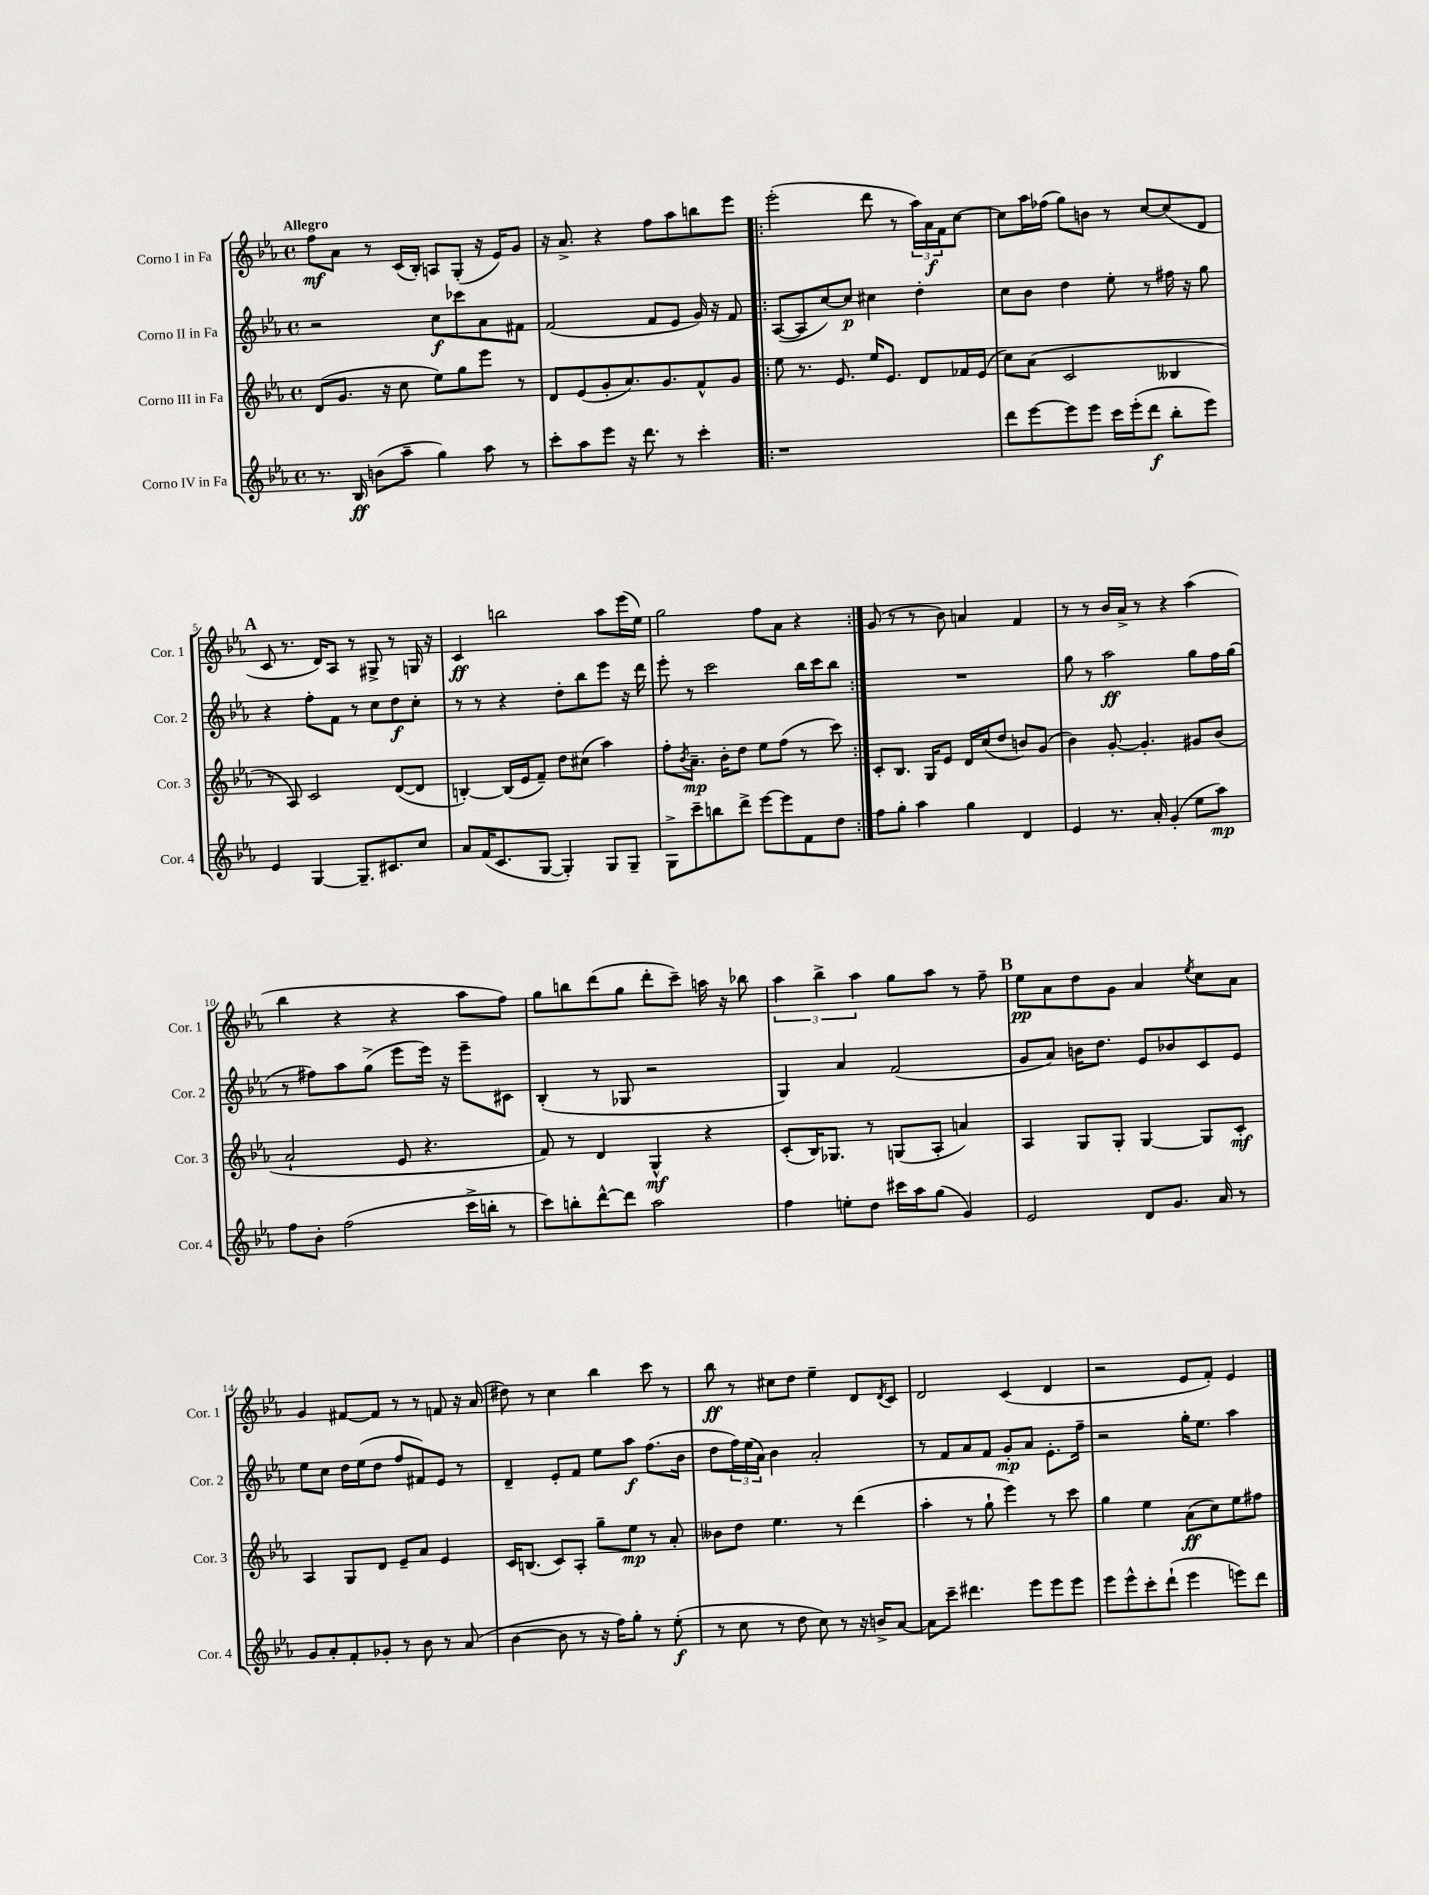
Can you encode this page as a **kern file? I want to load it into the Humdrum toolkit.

**kern	**kern	**kern	**kern
*staff4	*staff3	*staff2	*staff1
*clefG2	*clefG2	*clefG2	*clefG2
*k[b-e-a-]	*k[b-e-a-]	*k[b-e-a-]	*k[b-e-a-]
*M4/4	*M4/4	*M4/4	*M4/4
*met(c)	*met(c)	*met(c)	*met(c)
8.r	(8d/L	2r	8ff\L
.	8.g/J	.	8a-\J
16B-/	.	.	.
(8b\L	.	.	8r
.	16r	.	.
8aa-~\J	8cc\	.	(16c/LL
.	.	.	16B-'/JJ)
4gg\)	8ee-\L)	8cc\L	8A/L
.	8gg\	8ccc-\	(8G'/J
8aa-\	8eee-\J	8a-\	16r
.	.	.	16e-/LK)
8r	8r	8f#\J	8g/J
=	=	=	=
8ccc'\L	8d/L	(2f/	16r
.	.	.	8.a-^/
8aa-\	(8e-/	.	.
8eee-\J	8g'/	.	4r
16r	8.a-/)	.	.
8.ddd\	.	.	.
.	.	8f/L	8ff\L
.	8.g/	.	.
8r	.	8e-/J	8aa-\
4ccc'\	8f^^/	16g/)	8bb\
.	.	16r	.
.	8g/J	8f/	8eee-\J
=!|:	=!|:	=!|:	=!|:
1r	8ee-\	([8A-/L	(2eee-'\
.	8.r	8A-/]	.
.	.	[8cc/)	.
.	8.e-/	.	.
.	.	8cc/]J	.
.	16ee-/LK	4cc#\	8ddd\
.	8.e-/J	.	.
.	.	.	8r
.	8d/L	4dd'\	24aa-\LL)
.	.	.	24a-\
.	.	.	24f\J
.	16f-/L	.	[8cc\J
.	(16e-/JJ	.	.
=	=	=	=
8ddd\L	8cc\L)	8cc\L	8cc\]L
[8eee-\	(8a-\J	8b-\J	16aa-\L
.	.	.	(16ff-\JJ
8eee-\]	2c/	4dd\	8gg\L)
8eee-\J	.	.	8b\J
16ccc\LL	.	8ee-'\	8r
(16eee-'\J	.	.	.
8ddd\J	.	8r	[8cc/L
8bb-'\L	4B--/	16ff#\	(8cc/]
.	.	16r	.
8eee-\J)	.	8gg\	8d/J
=	=	=	=
4e-/	8r	4r	8c/
.	8A-/)	.	8.r
[4G/	2c/	8ff'\L	.
.	.	.	16d/LK)
.	.	8f\J	8A-/J
8.G~/]L	.	8r	8r
.	.	8cc\L	8G#^/
8.c#/	.	.	.
.	([8d/L	8dd\	8r
8cc/J	8d/]J	8cc'\J	16G/
.	.	.	16r
=	=	=	=
8a-/L	[4B'/)	8r	4c/
(16f/K	.	8r	.
8.c/	.	.	.
.	(16B/]LL	4r	2bb\
.	16e-/J	.	.
[8G/J	8f~/J)	.	.
4G'/])	8dd\L	8dd'\L	.
.	(8cc#\J	8bb-\	.
8G/L	4aa-\)	8eee-\J	8aa-\L
8G~/J	.	16r	(16eee-\L
.	.	16ddd\	16ee-\JJ)
=	=	=	=
8G^\L	8ff'\L	8eee-'\	2gg\
.	8qb-/	.	.
8ccc~\	8.a-~\J	8r	.
8bb\	.	2ccc\	.
.	16b-'\LK	.	.
8ddd^\J	8dd\J	.	.
[8eee-\L	8ee-\L	.	8ff\L
8eee-\]	(8ff\J	.	8a-\J
8f\	8r	16bb-\LL	4r
.	.	16ccc\J	.
8dd\J	8ccc\)	8bb-\J	.
=:|!	=:|!	=:|!	=:|!
8ff\L	8c'/L	1r	(8g/
8gg'\J	8.B-/J	.	8r
4aa-\	.	.	8r
.	16G/LK	.	.
.	8e-/J	.	8b-\)
4gg\	16d/LL	.	4a/
.	(16cc/J	.	.
.	8dd/J	.	.
4d/	8b/L)	.	4f/
.	(8g/J	.	.
=	=	=	=
4e-/	4b-\)	8gg\	8r
.	.	8r	8r
8.r	[8g'/	2aa-\	16b-/LL
.	.	.	16a-^/JJ
.	4.g'/]	.	8r
16a-'/	.	.	.
(4g'/	.	.	4r
8ee-\L	8g#/L	8gg\L	(4aa-\
8aa-\J)	(8b-/J	16ff\L	.
.	.	(16gg\JJ	.
=	=	=	=
8ff\L	2a-`/	8r	4bb-\
8b-'\J	.	8ff#\L)	.
(2ff\	.	8aa-\	4r
.	.	(8gg^\J	.
.	8e-/	8eee-\L	4r
.	4.r	16eee-\Jk)	.
.	.	16r	.
16ccc^\LL	.	8eee-~\L	8aa-\L
16bb'\JJ	.	.	.
8r	.	8c#\J	8ff\J)
=	=	=	=
8ccc\L)	8f/)	(4B-'/	8gg\L
8bb'\	8r	.	8bb\
[8ddd^^\	4d/	8r	(8ddd\
8ddd\]J	.	8G-/	8gg\J
2aa-\	4G^^/	2r	8ddd'\L
.	.	.	8ccc~\J)
.	4r	.	16aa\
.	.	.	16r
.	.	.	8bb-\
=	=	=	=
4ff\	(8c'/L	4G/)	6aa-\
.	16B-/K)	.	.
.	.	.	6bb-^\
.	8.G-/J	.	.
8ee'\L	.	4a-/	.
.	.	.	6aa-\
8dd\J	8r	.	.
16ccc#\LL	(8G/L	(2f/	8gg\L
16aa-\J	.	.	.
(8gg\J	8A-'/J	.	8aa-\J
4g/)	4a/)	.	8r
.	.	.	8ff~\
=	=	=	=
2e-/	4A-/	8g/L	8ee-\L
.	.	8a-/J)	8a-\
.	8G/L	16b\LK	8dd\
.	.	8.dd\J	.
.	8G'/J	.	8g\J
8d/L	[4G/	8e-/L	4a-/
8.g/J	.	8b-/	.
.	.	.	8qee-/
.	8G/]L	8c/	8cc\L
16a-/	.	.	.
8r	8c'/J	8e-/J	8a-\J
=	=	=	=
8g/L	4A-/	8ee-\L	4g/
8a-'/	.	8cc\J	.
8f'/	8G/L	16dd\LL	[8f#/L
.	.	(16ee-\J	.
8g-'/J	8d/J	8dd\J	8f#/]J
8r	8e-~/L	8ff/L	8r
8b-\	8a-/J	8f#/)	8r
8r	4e-/	8e-/J	8f/
(8a-/	.	8r	16r
.	.	.	(16a-/
=	=	=	=
[4b-\	16c/LK	4d~/	8dd#\)
.	(8.B/J	.	.
.	.	.	8r
8b-\]	8c/L)	8e-'/L	4cc\
8r	8A-'/J	8f/J	.
16r	8gg~\L	8ee-\L	4bb-\
16ff\LK)	.	.	.
8gg'\J	8ee-\J	8aa-\J	.
8r	8r	(8.ff\L	8ccc\
(8ee-'\	8a-'/	.	8r
.	.	16b-\Jk	.
=	=	=	=
8r	8b--\L	8dd\L	8bb-\
8cc\	8dd\J	24ff\L)	8r
.	.	(24ee-\	.
.	.	24a-\JJ)	.
8r	4.ee-\	4b-\	8cc#\L
8dd\	.	.	8dd\J
8cc\)	.	2a-'/	4ee-~\
8r	8r	.	.
16r	(4ddd\	.	8d/L
16b^/LK	.	.	.
.	.	.	8qd/
[8a-/J	.	.	8c/J
=	=	=	=
8a-\]L	4aa-'\	8r	2d/
8ccc~\J	.	8f/L	.
4.ddd#\	8r	8a-/	.
.	8gg`\	8f/J	.
.	4eee-\)	8g'/L	(4c/
8eee-\L	.	8a-/J	.
8eee-\	8r	8.e-'\L	4d/
8eee-\J	8ccc\	.	.
.	.	16ff~\Jk	.
=	=	=	=
8eee-\L	4gg\	2r	2r
8eee-^^\	.	.	.
8ccc'\	4ee-\	.	.
(8ddd`\J	.	.	.
4eee-\	(8a-\L	16gg'\LK	8e-/L
.	.	8.ee-\J	.
.	8cc\)	.	8f'/J)
8eee\L)	8ee-\	4aa-\	4e-/
8ddd\J	8ff#\J	.	.
==	==	==	==
*-	*-	*-	*-
